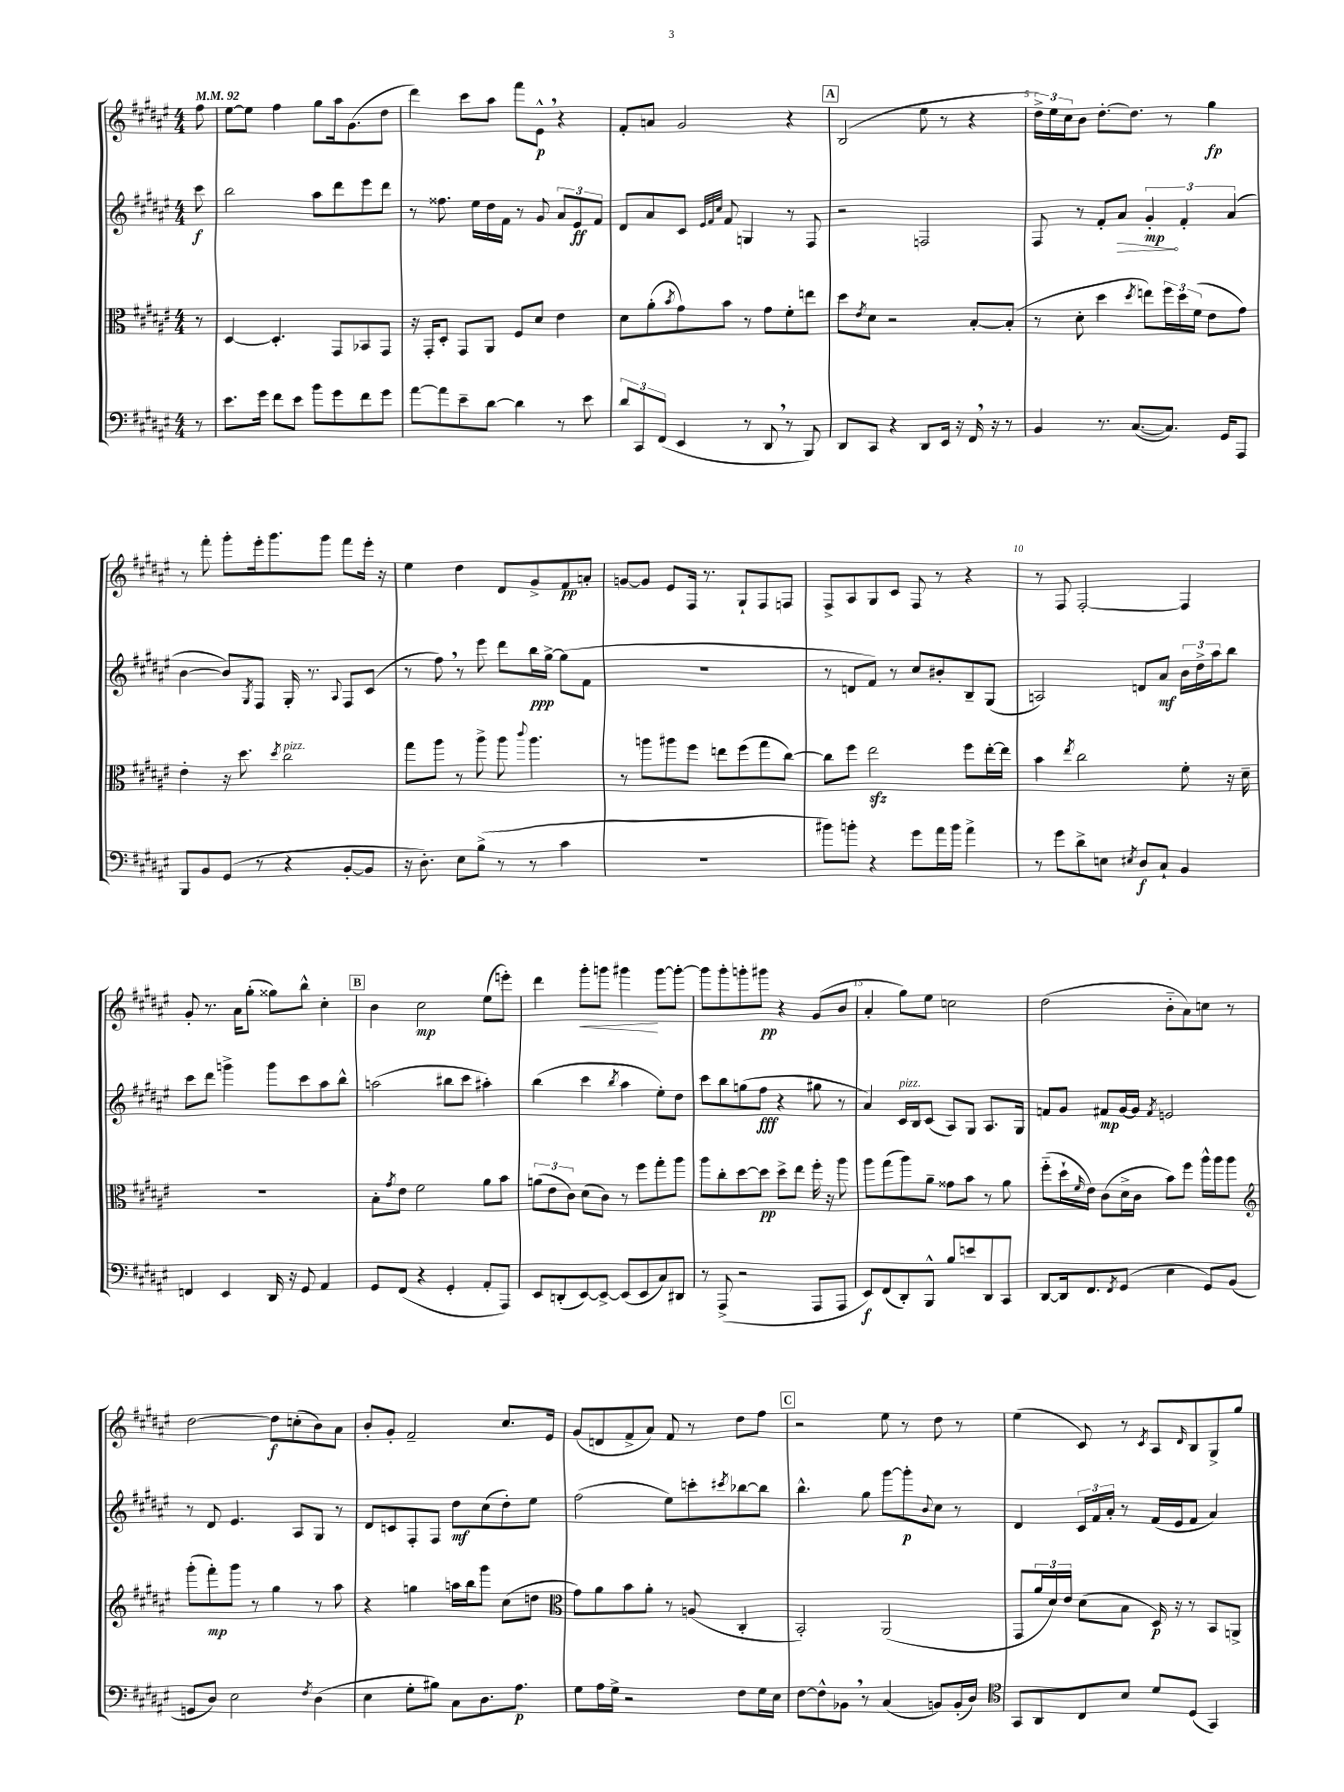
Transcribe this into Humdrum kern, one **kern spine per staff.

**kern	**dynam	**kern	**dynam	**kern	**dynam	**kern	**dynam
*part4	*part4	*part3	*part3	*part2	*part2	*part1	*part1
*staff4	*staff4	*staff3	*staff3	*staff2	*staff2	*staff1	*staff1
*clefF4	*	*clefC3	*	*clefG2	*	*clefG2	*
*k[f#c#g#d#a#e#]	*	*k[f#c#g#d#a#e#]	*	*k[f#c#g#d#a#e#]	*	*k[f#c#g#d#a#e#]	*
*M4/4	*	*M4/4	*	*M4/4	*	*M4/4	*
*MM92	*	*MM92	*	*MM92	*	*MM92	*
=	=	=	=	=	=	=	=
8r	.	8r	.	8ccc#\	f	8ff#\	.
=1	=1	=1	=1	=1	=1	=1	=1
8.e#\L	.	[4D#/	.	2bb\	.	[8ee#\L	.
.	.	.	.	.	.	8ee#\J]	.
16g#\Jk	.	.	.	.	.	.	.
8f#\L	.	4.D#'/]	.	.	.	4ff#\	.
8e#\J	.	.	.	.	.	.	.
8b\L	.	.	.	8aa#\L	.	8gg#\L	.
8g#\	.	8GG#/L	.	8ddd#\	.	16aa#\k	.
.	.	.	.	.	.	(8.g#\	.
8f#\	.	8BB-X/	.	8eee#\	.	.	.
8g#\J	.	8GG#/J	.	8ddd#\J	.	8dd#\J	.
=2	=2	=2	=2	=2	=2	=2	=2
[8a#\L	.	16r	.	8r	.	4ddd#\)	.
.	.	16GG#'/KL	.	.	.	.	.
8a#\]	.	8D#'/J	.	8.ff##X\	.	.	.
8e#~\	.	8GG#/L	.	.	.	8ccc#\L	.
.	.	.	.	16ee#\LL	.	.	.
[8d#\J	.	8AA#/J	.	16dd#\	.	8aa#\J	.
.	.	.	.	16f#\JJ	.	.	.
4d#\]	.	8F#/L	.	8r	.	8fff#\L	.
.	.	8d#/J	.	8g#/	.	8e#^^,\J	p
8r	.	4e#\	.	12a#/L	.	4r	.
.	.	.	.	12e#/	ff	.	.
8e#\	.	.	.	.	.	.	.
.	.	.	.	12f#/J	.	.	.
=3	=3	=3	=3	=3	=3	=3	=3
12d#/L	.	8d#\L	.	8d#/L	.	8f#'/L	.
12CC#/	.	.	.	.	.	.	.
.	.	(8a#'\	.	8a#/	.	8an/J	.
(12FF#/J	.	.	.	.	.	.	.
.	.	8qb/	.	.	.	.	.
4EE#/	.	8g#\)	.	8c#/J	.	2g#/	.
.	.	.	.	32qqe#/LLL	.	.	.
.	.	.	.	32qqf#/	.	.	.
.	.	.	.	32qqcc#/JJJ	.	.	.
.	.	8b\J	.	8f#/	.	.	.
8r	.	8r	.	4Gn/	.	.	.
8DD#,/	.	8g#\L	.	.	.	.	.
8r	.	8f#'\	.	8r	.	4r	.
8BBB/)	.	8een\J	.	8F#/	.	.	.
!!LO:REH:place=s1:t=A
=4	=4	=4	=4	=4	=4	=4	=4
8DD#/L	.	8dd#\L	.	2r	.	(2B/	.
.	.	8qe#/	.	.	.	.	.
8CC#/J	.	8d#\J	.	.	.	.	.
4r	.	2r	.	.	.	.	.
8DD#/L	.	.	.	2Fn/	.	8ee#\	.
16EE#/Jk	.	.	.	.	.	8r	.
16r	.	.	.	.	.	.	.
16FF#,/	.	[8B'/L	.	.	.	4r	.
16r	.	.	.	.	.	.	.
8r	.	(8B'/J]	.	.	.	.	.
=5	=5	=5	=5	=5	=5	=5	=5
4BB/	.	8r	.	8F#/	.	24dd#^\LL)	.
.	.	.	.	.	.	24ee#\	.
.	.	.	.	.	.	24cc#\J	.
.	.	8d#'\	.	8r	.	8b\J	.
8.r	.	4dd#\	.	8f#'/L	.	[8.dd#'\L	.
!	!	!	!	!	!LO:HP:b	!	!
.	.	.	.	8a#/J	>	.	.
([8.C#/L	.	.	.	.	.	8.dd#\J]	.
.	.	8qdd#/	.	.	.	.	.
.	.	8een\L)	.	6g#'/	mp	.	.
8.C#/J])	.	24ff#\L	.	.	.	8r	.
.	.	24dd#\	.	6f#'/	]	.	.
.	.	(24f#\JJ	.	.	.	.	.
.	.	8e#\L	.	.	.	4gg#\	fp
16GG#/KL	.	.	.	.	.	.	.
.	.	.	.	(6a#/	.	.	.
8AAA#/J	.	8g#\J)	.	.	.	.	.
!!LO:LB:g=z
=6	=6	=6	=6	=6	=6	=6	=6
8BBB/L	.	4e#'\	.	[4b\	.	8r	.
8BB/	.	.	.	.	.	8fff#'\	.
(8GG#/J	.	16r	.	8b/L])	.	8ggg#'\L	.
.	.	8.dd#\	.	.	.	.	.
.	.	.	.	8qG#/	.	.	.
8r	.	.	.	8F#/J	.	16eee#'\k	.
.	.	.	.	.	.	8.ggg#\	.
.	.	8qdd#/	.	.	.	.	.
!	!	!LO:TX:a:i:t=pizz.	!	!	!	!	!
4r	.	2cc#\	.	16G#'/	.	.	.
.	.	.	.	8.r	.	.	.
.	.	.	.	.	.	8ggg#\J	.
.	.	.	.	8qqA#/	.	.	.
[8BB'/L	.	.	.	8F#/L	.	8fff#\L	.
8BB/J]	.	.	.	(8c#/J	.	16eee#'\Jk	.
.	.	.	.	.	.	16r	.
=7	=7	=7	=7	=7	=7	=7	=7
16r	.	8gg#\L	.	8r	.	4ee#\	.
8.D#'\)	.	.	.	.	.	.	.
.	.	8aa#\J	.	8ff#,\)	.	.	.
8E#\L	.	8r	.	8r	.	4dd#\	.
(8B^\J	.	8aa#^\	.	8eee#\	.	.	.
8r	.	8aa#\	.	8ddd#\L	.	8d#/L	.
.	.	8qqccc#/	.	.	.	.	.
8r	.	4.aa#\	.	16bb\L	ppp	8g#^/	.
.	.	.	.	[16gg#^\JJ	.	.	.
4c#\	.	.	.	(8gg#\L]	.	8f#/	pp
.	.	.	.	8f#\J	.	8an'/J	.
=8	=8	=8	=8	=8	=8	=8	=8
1r	.	8r	.	1r	.	[8gn/L	.
.	.	8aan\L	.	.	.	8g/J]	.
.	.	8aa#X\	.	.	.	8e#/L	.
.	.	8ff#\J	.	.	.	16F#/Jk	.
.	.	.	.	.	.	8.r	.
.	.	8een\L	.	.	.	.	.
.	.	(8ff#\	.	.	.	8G#`/L	.
.	.	8gg#\	.	.	.	8F#/	.
.	.	[8cc#\J)	.	.	.	8Fn/J	.
=9	=9	=9	=9	=9	=9	=9	=9
8b#X\L)	.	8cc#\L]	.	8r	.	8F#^/L	.
8bn'\J	.	8ff#\J	.	8dn/L	.	8A#/	.
4r	.	2ee#zz\	.	8f#/J)	.	8G#/	.
.	.	.	.	8r	.	8c#/J	.
8g#\L	.	.	.	8cc#/L	.	8F#/	.
16a#\L	.	.	.	8b#X'/	.	8r	.
16b\JJ	.	.	.	.	.	.	.
4a#^\	.	8ff#\L	.	8B~/	.	4r	.
.	.	[16ee#'\L	.	(8G#/J	.	.	.
.	.	16ee#\JJ]	.	.	.	.	.
=10	=10	=10	=10	=10	=10	=10	=10
8r	.	4b\	.	2An/)	.	8r	.
8g#\L	.	.	.	.	.	8F#/	.
.	.	8qee#/	.	.	.	.	.
8d#^\	.	2cc#\	.	.	.	[2F#'/	.
8En\J	.	.	.	.	.	.	.
8qE#X/	.	.	.	.	.	.	.
8D#/L	f	.	.	8dn/L	.	.	.
8C#`/J	.	.	.	8a#/J	mf	.	.
4BB/	.	8f#'\	.	24b\LL	.	4F#/]	.
.	.	.	.	24dd#^\	.	.	.
.	.	.	.	24aa#\J	.	.	.
.	.	16r	.	8bb\J	.	.	.
.	.	16d#~\	.	.	.	.	.
!!LO:LB:g=z
=11	=11	=11	=11	=11	=11	=11	=11
4FFn/	.	1r	.	8ccc#\L	.	8g#'/	.
.	.	.	.	8ddd#\J	.	8.r	.
4EE#/	.	.	.	4gggn^\	.	.	.
.	.	.	.	.	.	16a#\KL	.
.	.	.	.	.	.	(8gg#'\J	.
16DD#/	.	.	.	8ggg\L	.	8gg##X\L)	.
16r	.	.	.	.	.	.	.
8GG#/	.	.	.	8ccc#\	.	8bb^^\J	.
4AA#/	.	.	.	8aa#\	.	4cc#'\	.
.	.	.	.	8bb^^\J	.	.	.
!!LO:REH:place=s1:t=B
=12	=12	=12	=12	=12	=12	=12	=12
8GG#/L	.	8B'\L	.	(2aan\	.	4b\	.
.	.	8qg#/	.	.	.	.	.
(8FF#/J	.	8e#\J	.	.	.	.	.
4r	.	2f#\	.	.	.	2cc#\	mp
4GG#'/	.	.	.	8bb#X\L	.	.	.
.	.	.	.	8ccc#\J	.	.	.
8AA#'/L	.	8a#\L	.	4aa#X'\)	.	(8ee#\L	.
8AAA#/J)	.	8b\J	.	.	.	8eeen'\J)	.
=13	=13	=13	=13	=13	=13	=13	=13
8EE#/L	.	(12an\L	.	(4bb\	.	4ddd#\	.
.	.	12e#\	.	.	.	.	.
(8DDn'/	.	.	.	.	.	.	.
.	.	12c#\J)	.	.	.	.	.
!	!	!	!	!	!	!	!LO:HP:b
[8EE#/)	.	(8d#\L	.	4ccc#\	.	8ggg#'\L	<
8EE#^/J_	.	8c#\J)	.	.	.	8gggn\J	.
.	.	.	.	8qbb/	.	.	.
(8EE#/L]	.	8r	.	4aa#\	.	4ggg#X\	.
8EE#/	.	8ff#\L	.	.	.	.	.
8C#/)	.	8gg#'\	.	8ee#'\L)	.	[8ggg#\L	[
8DD#X/J	.	8aa#\J	.	8dd#\J	.	8ggg#'\J_	.
=14	=14	=14	=14	=14	=14	=14	=14
8r	.	8aa#\L	.	8ccc#\L	.	8ggg#\L]	.
(8AAA#^/	.	8cc#'\	.	8bb\	.	8ggg#'\	.
2r	.	[8dd#\	.	(8ggn\	.	8gggn'\	.
.	.	8dd#\J]	pp	8ff#\J	fff	8ggg#X\J	pp
.	.	8dd#^\L	.	4r	.	4r	.
.	.	8ee#\J	.	.	.	.	.
8AAA#/L	.	16ff#'\	.	8gg#X\	.	(8g#/L	.
.	.	16r	.	.	.	.	.
8AAA#/J	.	8aa#\	.	8r	.	8b/J	.
=15	=15	=15	=15	=15	=15	=15	=15
8EE#/L)	f	8aa#\L	.	4a#/)	.	4a#'/	.
(8FF#/	.	(8gg#\	.	.	.	.	.
!	!	!	!	!LO:TX:a:i:t=pizz.	!	!	!
8DD#'/)	.	8aa#\)	.	16c#/LL	.	8gg#\L)	.
.	.	.	.	16B/J	.	.	.
8BBB^^/J	.	8a#~\J	.	(8c#/J	.	8ee#\J	.
8B/L	.	8g##X\L	.	8A#/L)	.	2ccn\	.
8en/	.	8b\J	.	8G#/J	.	.	.
8DD#/	.	8r	.	8.A#/L	.	.	.
8CC#/J	.	8a#\	.	.	.	.	.
.	.	.	.	16G#/Jk	.	.	.
=16	=16	=16	=16	=16	=16	=16	=16
[8DD#/L	.	(8ff#\L	.	8fn/L	.	(2dd#\	.
16DD#/k]	.	16dd#`\L	.	8g#/J	.	.	.
.	.	16qqf#/	.	.	.	.	.
8.FF#/	.	16e#\JJ)	.	.	.	.	.
.	.	(8c#\L	.	8f#X/L	mp	.	.
8qFF#/	.	.	.	.	.	.	.
(8GG#/J	.	16d#^\L	.	[16g#/L	.	.	.
.	.	16c#\JJ	.	16g#/JJ]	.	.	.
.	.	.	.	8qf#/	.	.	.
4E#\	.	8b\L)	.	2en/	.	8b\L	.
.	.	8ff#\J	.	.	.	8a#\)	.
8GG#/L)	.	16aa#^^\LL	.	.	.	8ccn\J	.
.	.	16aa#\J	.	.	.	.	.
(8BB/J	.	8aa#\J	.	.	.	8r	.
!!LO:LB:g=z
=17	=17	=17	=17	=17	=17	=17	=17
*	*	*clefG2	*	*	*	*	*
8GGn/L	.	(8ggg#'\L	.	8r	.	[2dd#\	.
8D#/J)	.	8fff#'\)	mp	8d#/	.	.	.
2E#\	.	8ggg#\J	.	4.e#/	.	.	.
.	.	8r	.	.	.	.	.
.	.	4gg#\	.	.	.	8dd#\L]	f
.	.	.	.	8A#/L	.	(8ccn'\	.
8qF#/	.	.	.	.	.	.	.
(4D#\	.	8r	.	8G#/J	.	8b\)	.
.	.	8aa#\	.	8r	.	8a#\J	.
=18	=18	=18	=18	=18	=18	=18	=18
4E#\	.	4r	.	8d#/L	.	8b'/L	.
.	.	.	.	8cn/	.	8g#'/J	.
8G#'\L	.	4ggn\	.	8F#'/	.	2f#~/	.
8B#X\J)	.	.	.	8F#/J	.	.	.
8C#\L	.	16aan\LL	.	8dd#\L	mf	.	.
.	.	16bb\J	.	.	.	.	.
8.D#\	.	8ggg#\J	.	(8cc#\	.	.	.
.	.	(8cc#\L	.	8dd#'\)	.	8.cc#/L	.
8.A#\J	p	.	.	.	.	.	.
.	.	8ddn\J	.	8ee#\J	.	.	.
.	.	.	.	.	.	16e#/Jk	.
=19	=19	=19	=19	=19	=19	=19	=19
*	*	*clefC3	*	*	*	*	*
8G#\L	.	8g#\L)	.	(2ff#\	.	(8g#/L	.
16A#\L	.	8a#\	.	.	.	8dn/	.
16G#^\JJ	.	.	.	.	.	.	.
2r	.	8b\	.	.	.	8f#^/	.
.	.	8a#'\J	.	.	.	8a#/J)	.
.	.	8r	.	8ee#\L)	.	8f#/	.
.	.	(8An/	.	8cccn'\	.	8r	.
.	.	.	.	8qccc#X/	.	.	.
8F#\L	.	4C#'/	.	[8bb-X\	.	8dd#\L	.
16G#\L	.	.	.	8bb-\J]	.	8ff#\J	.
16E#\JJ	.	.	.	.	.	.	.
!!LO:REH:place=s1:t=C
=20	=20	=20	=20	=20	=20	=20	=20
[8F#\L	.	2BB'/)	.	4.bb^^\	.	2r	.
8F#^^\]	.	.	.	.	.	.	.
8BB-X,\J	.	.	.	.	.	.	.
8r	.	.	.	8gg#\	.	.	.
(4C#/	.	(2AA#/	.	[8ggg#\L	.	8ee#\	.
.	.	.	.	8ggg#'\]	p	8r	.
.	.	.	.	8qqb/	.	.	.
8BBn/L)	.	.	.	8cc#\J	.	8dd#\	.
(16BB'/L	.	.	.	8r	.	8r	.
16D#/JJ)	.	.	.	.	.	.	.
=21	=21	=21	=21	=21	=21	=21	=21
*clefC4	*	*	*	*	*	*	*
8GG#/L	.	8GG#/L	.	4d#/	.	(4ee#\	.
8AA#/	.	24a#/L	.	.	.	.	.
.	.	24d#/)	.	.	.	.	.
.	.	24e#/JJ	.	.	.	.	.
8C#/	.	(8d#\L	.	24c#/LL	.	8c#/)	.
.	.	.	.	24f#/	.	.	.
.	.	.	.	24a#'/JJ	.	.	.
8B/J	.	8B\J	.	8r	.	8r	.
.	.	.	.	.	.	8qc#/	.
8d#/L	.	16D#/)	p	(16f#/LL	.	8A#/L	.
.	.	16r	.	16e#/J	.	.	.
.	.	.	.	.	.	16qqd#/	.
(8D#/J	.	8r	.	8f#/J	.	8B/	.
4GG#/)	.	8BB/L	.	4a#/)	.	8G#^/	.
.	.	8AAn^/J	.	.	.	8gg#/J	.
==	==	==	==	==	==	==	==
*-	*-	*-	*-	*-	*-	*-	*-
